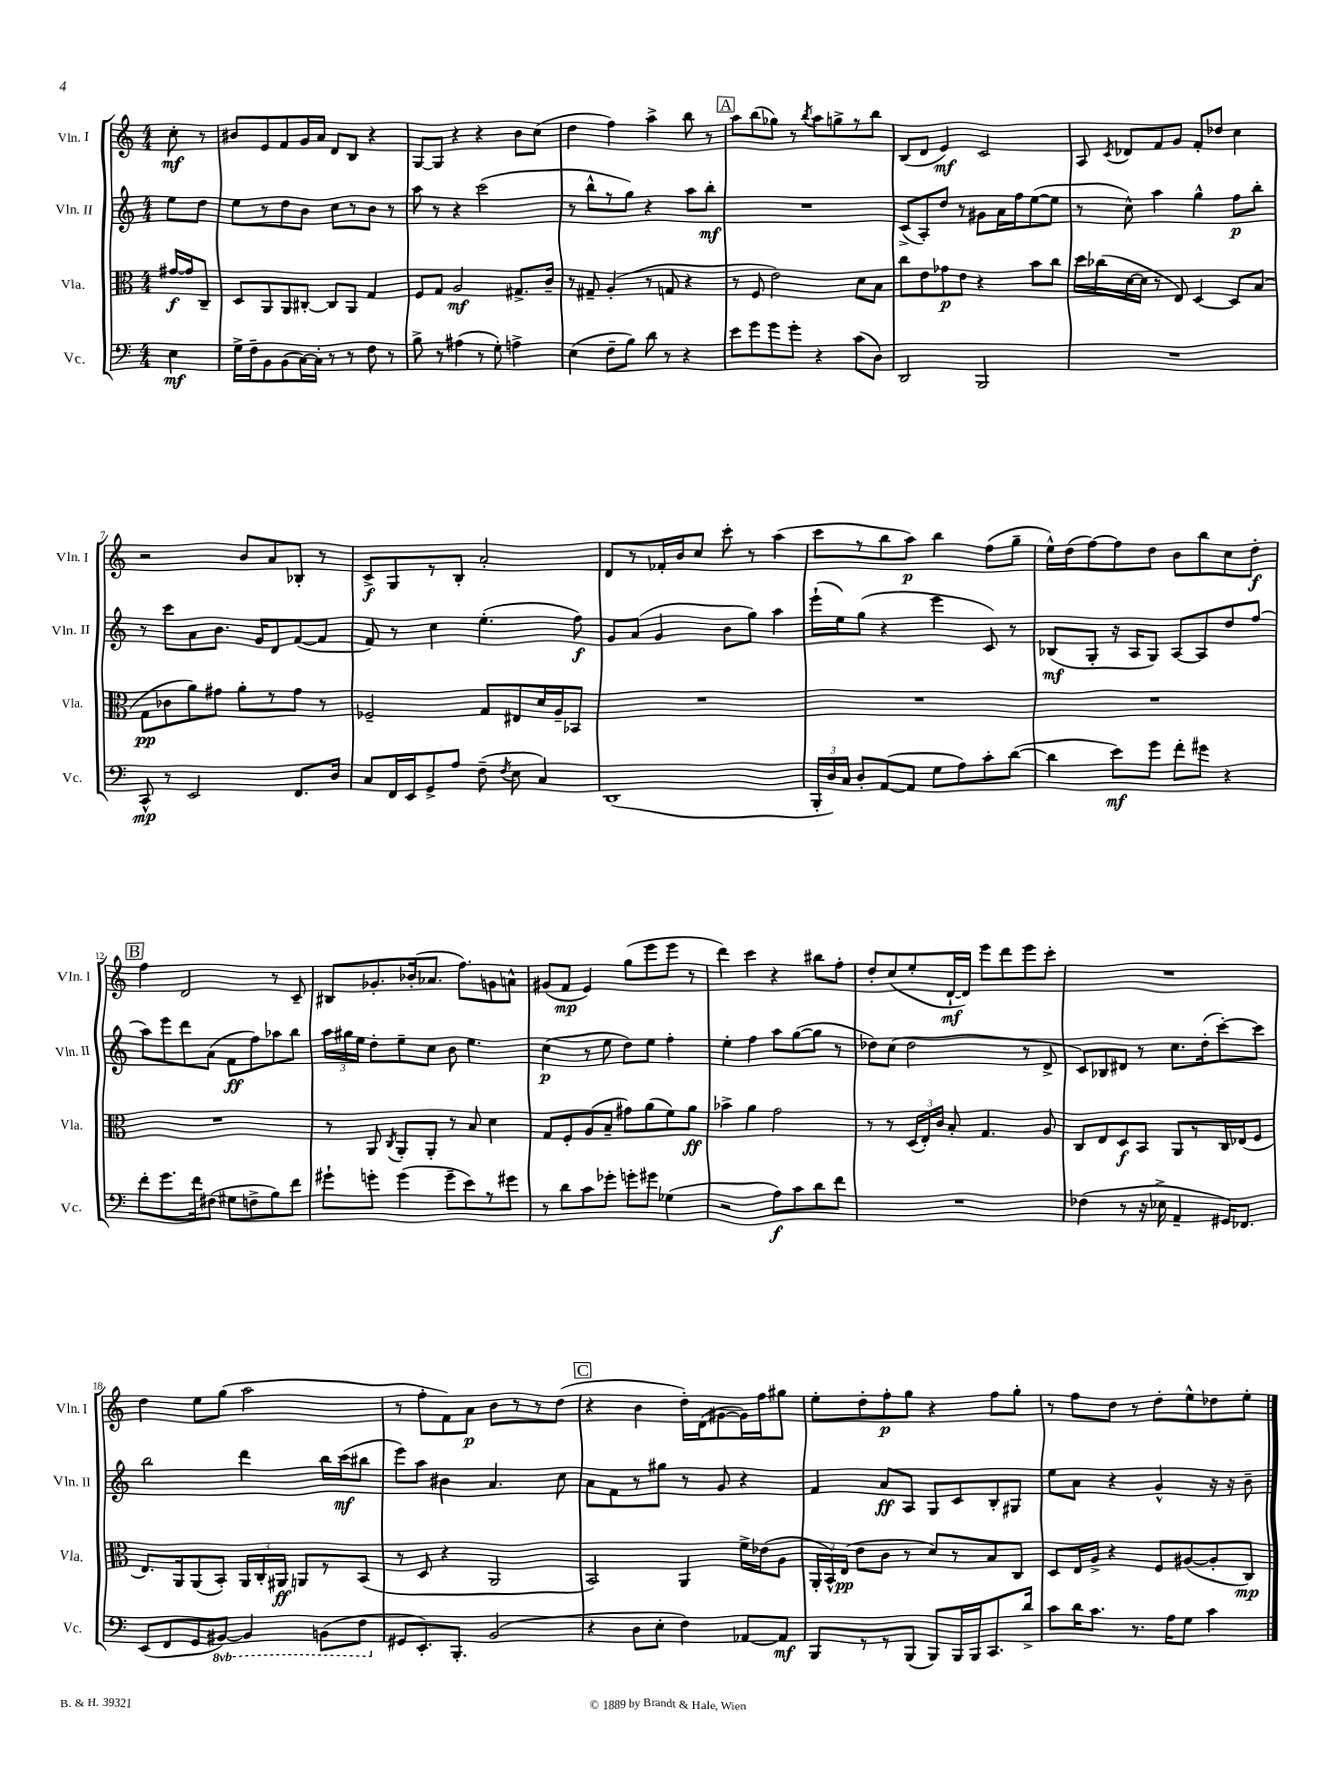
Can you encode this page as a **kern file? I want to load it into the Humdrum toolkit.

**kern	**dynam	**kern	**dynam	**kern	**dynam	**kern	**dynam
*part4	*part4	*part3	*part3	*part2	*part2	*part1	*part1
*staff4	*staff4	*staff3	*staff3	*staff2	*staff2	*staff1	*staff1
*I"Vc.	*	*I"Vla.	*	*I"Vln. II	*	*I"Vln. I	*
*I'Vc.	*	*I'Vla.	*	*I'Vln. II	*	*I'Vln. I	*
*clefF4	*	*clefC3	*	*clefG2	*	*clefG2	*
*k[]	*	*k[]	*	*k[]	*	*k[]	*
*M4/4	*	*M4/4	*	*M4/4	*	*M4/4	*
=	=	=	=	=	=	=	=
4E\	mf	[16g#X/LL	f	8ee\L	.	8cc'\	mf
.	.	16g#/J]	.	.	.	.	.
.	.	8C~/J	.	8dd\J	.	8r	.
=1	=1	=1	=1	=1	=1	=1	=1
16G^\LL	.	8D/L	.	8ee\L	.	8b#X/L	.
16F~\J	.	.	.	.	.	.	.
8BB\	.	8AA/	.	8r	.	8e/	.
(8BB\	.	8AA/	.	8dd\	.	8f/	.
[16C\L)	.	[8C#X'/J	.	8b\J	.	16g/L	.
16C'\JJ]	.	.	.	.	.	16a/JJ	.
8r	.	8C#/L]	.	8cc\L	.	8d/L	.
8r	.	8AA/J	.	8r	.	8B/J	.
8F\	.	4G/	.	8b\J	.	4r	.
8r	.	.	.	8r	.	.	.
=2	=2	=2	=2	=2	=2	=2	=2
8B^\	.	8F/L	.	8aa\	.	[8G/L	.
8r	.	8G/J	.	8r	.	8G/J]	.
(4A#X\	.	2A/	mf	4r	.	4r	.
8r	.	.	.	(2ccc\	.	4r	.
8G'\)	.	.	.	.	.	.	.
4An^\	.	8.G#X^/L	.	.	.	8b\L	.
.	.	.	.	.	.	(8cc\J	.
.	.	16c~/Jk	.	.	.	.	.
=3	=3	=3	=3	=3	=3	=3	=3
(4E\	.	8r	.	8r	.	4dd\	.
.	.	8G#X~/	.	8bb^^\L	.	.	.
8F~\L	.	(4A'/	.	8r	.	4ff\)	.
8B\J)	.	.	.	8gg\J)	.	.	.
8d\	.	8r	.	4r	.	4aa^\	.
8r	.	8Gn/	.	.	.	.	.
4r	.	4r	.	8aa\L	.	8bb\	.
.	.	.	.	8bb'\J	mf	8r	.
!!LO:REH:place=s1:t=A
=4	=4	=4	=4	=4	=4	=4	=4
8e\L	.	8r	.	1r	.	8aa\L	.
8g\	.	8F/	.	.	.	(8bb\	.
8g\	.	2e\)	.	.	.	8gg-X\J)	.
8g'\J	.	.	.	.	.	8r	.
.	.	.	.	.	.	8qbb/	.
4r	.	.	.	.	.	8aa\L	.
.	.	.	.	.	.	8ggn^\	.
(8c\L	.	8d\L	.	.	.	8r	.
8D\J)	.	8B\J	.	.	.	8bb\J	.
=5	=5	=5	=5	=5	=5	=5	=5
2DD/	.	8cc\L	.	(8c^/L	.	(8B/L	.
.	.	8e\	.	8A'/)	.	8d/J	.
.	.	8g-X\	p	8dd/J	.	4e/)	mf
.	.	8e\J	.	8r	.	.	.
2BBB/	.	4r	.	8g#X\L	.	2c/	.
.	.	.	.	16a\L	.	.	.
.	.	.	.	16ff\J	.	.	.
.	.	8b\L	.	([8ee\	.	.	.
.	.	8cc\J	.	8ee\J]	.	.	.
=6	=6	=6	=6	=6	=6	=6	=6
1r	.	16dd\LL	.	8r	.	8A/	.
.	.	(16cc-X\	.	.	.	.	.
.	.	.	.	.	.	8qc/	.
.	.	[16d\	.	8cc^^\)	.	8d-X/L	.
.	.	16d\JJ]	.	.	.	.	.
.	.	8r	.	4aa\	.	8f/	.
.	.	8E/)	.	.	.	8g/J	.
.	.	[4D/	.	4gg^^\	.	8f'/L	.
.	.	.	.	.	.	8dd-X/J	.
.	.	8D/L]	.	8ff\L	p	4cc\	.
.	.	(8B/J	.	8bb'\J	.	.	.
!!LO:LB:g=z
=7	=7	=7	=7	=7	=7	=7	=7
8CC^^/	mp	8G\L	pp	8r	.	2r	.
8r	.	8c-X\	.	8ccc\L	.	.	.
2EE/	.	8a\)	.	8a\	.	.	.
.	.	8g#X\J	.	8.b\J	.	.	.
.	.	8a'\L	.	.	.	8b/L	.
.	.	.	.	16g/KL	.	.	.
.	.	8r	.	8d/	.	8a/	.
8.FF/L	.	8g#\J	.	([8f/	.	8B-X'/J	.
.	.	8r	.	8f/J]	.	8r	.
16D/Jk	.	.	.	.	.	.	.
=8	=8	=8	=8	=8	=8	=8	=8
8C/L	.	2F-X~/	.	8f/)	.	8c^/L	f
16FF/L	.	.	.	8r	.	8G/	.
16EE/J	.	.	.	.	.	.	.
8GG^/	.	.	.	4cc\	.	8r	.
8A/J	.	.	.	.	.	8B'/J	.
(8F~\	.	8G/L	.	(4.ee'\	.	2a'/	.
8qF/	.	.	.	.	.	.	.
8E\	.	8E#X/	.	.	.	.	.
4C/)	.	16d/L	.	.	.	.	.
.	.	16A~/J	.	.	.	.	.
.	.	8BB-X/J	.	8ff\)	f	.	.
=9	=9	=9	=9	=9	=9	=9	=9
(1DD	.	1r	.	8g/L	.	8d/L	.
.	.	.	.	(8a/J	.	8r	.
.	.	.	.	4g/	.	16f-X'/L	.
.	.	.	.	.	.	16b/J	.
.	.	.	.	.	.	8cc/J	.
.	.	.	.	8b\L	.	8ccc'\	.
.	.	.	.	8gg\J)	.	8r	.
.	.	.	.	4aa\	.	(4aa\	.
=10	=10	=10	=10	=10	=10	=10	=10
24BBB'/LL	.	1r	.	(16eee`\LL	.	8ccc\L	.
24D/)	.	.	.	.	.	.	.
.	.	.	.	16ee\J)	.	.	.
24C/JJ	.	.	.	.	.	.	.
8D'/L	.	.	.	(8gg\J	.	8r	.
([8AA/	.	.	.	4r	.	8bb\	.
8AA/J]	.	.	.	.	.	8aa\J)	p
8G\L	.	.	.	4eee\	.	4bb\	.
8A\)	.	.	.	.	.	.	.
8c'\	.	.	.	8c/)	.	(8ff\L	.
([8d\J	.	.	.	8r	.	8gg~\J	.
=11	=11	=11	=11	=11	=11	=11	=11
4d\]	.	1r	.	(8B-X/L	mf	16ee^^\LL)	.
.	.	.	.	.	.	(16dd\J	.
.	.	.	.	8G'/J	.	[8ff\)	.
8e\L)	mf	.	.	16r	.	8ff\]	.
.	.	.	.	16A/KL	.	.	.
8g\J	.	.	.	8G/J)	.	8dd\J	.
8f'\L	.	.	.	[8A/L	.	8b\L	.
8g#X\J	.	.	.	8A/]	.	8bb\	.
4r	.	.	.	8dd/	.	8cc\	.
.	.	.	.	(8ff/J	.	8dd'\J	f
!!LO:LB:g=z
!!LO:REH:place=s1:t=B
=12	=12	=12	=12	=12	=12	=12	=12
8f'\L	.	1r	.	8aa\L)	.	4ff\	.
8.g\	.	.	.	8eee\	.	.	.
.	.	.	.	8ddd\	.	2d/	.
16f\k	.	.	.	.	.	.	.
(8F#X\J	.	.	.	(8a\J	.	.	.
8G#X\L	.	.	.	8f\L	ff	.	.
8Fn^\	.	.	.	8ff\)	.	.	.
8B\)	.	.	.	8aa-X\	.	8r	.
8f\J	.	.	.	8bb\J	.	8c~/	.
=13	=13	=13	=13	=13	=13	=13	=13
8g#X`\L	.	8r	.	24aa\LL	.	8B#X/L	.
.	.	.	.	24gg#X\	.	.	.
.	.	.	.	24ee\JJ	.	.	.
8gn'\J	.	8AA/	.	8dd'\L	.	8.g-X'/	.
.	.	8qC/	.	.	.	.	.
(4g\	.	8AA'/L	.	8ee~\	.	.	.
.	.	.	.	.	.	(16b-X'/k	.
.	.	8AA'/J	.	8cc\J	.	8.a-X/J	.
8g~\L	.	8r	.	8b\	.	.	.
.	.	.	.	.	.	8.ff\L)	.
8e\)	.	8B/	.	4.ee\	.	.	.
8r	.	4d\	.	.	.	8gn\	.
8g#X\J	.	.	.	.	.	8an^^\J	.
=14	=14	=14	=14	=14	=14	=14	=14
8r	.	8G/L	.	(4cc\	p	(8g#X/L	.
8d\L	.	8F'/	.	.	.	8f/J	mp
8c\	.	(8A/	.	8r	.	4e/)	.
8g-X'\J	.	8B~/J	.	8ee\	.	.	.
8gn'\L	.	8g#X\L)	.	8dd\L)	.	(8gg\L	.
8g#X\J	.	(8a\	.	8ee\J	.	8eee\	.
(4G-X\	.	8f\)	.	4ff'\	.	8eee\J	.
.	.	8a\J	ff	.	.	8r	.
=15	=15	=15	=15	=15	=15	=15	=15
2r	.	4b-X^\	.	4ee'\	.	4ddd\)	.
.	.	4a\	.	4ff\	.	4ccc\	.
8A\L)	f	2g\	.	8aa\L	.	4r	.
8c\	.	.	.	([8gg\	.	.	.
8d\	.	.	.	8gg\J]	.	8bb#X\L	.
8f\J	.	.	.	8r	.	8ff'\J	.
=16	=16	=16	=16	=16	=16	=16	=16
1r	.	8r	.	8dd-X\L)	.	8dd'/L	.
.	.	8r	.	(8cc\J	.	(8cc/	.
.	.	(24D/LL	.	2dd-\	.	8ee'/	.
.	.	24E'/)	.	.	.	.	.
.	.	24c/JJ	.	.	.	.	.
.	.	8B'/	.	.	.	[16d`/L	mf
.	.	.	.	.	.	16d/JJ])	.
.	.	4.G/	.	.	.	8eee\L	.
.	.	.	.	.	.	8ddd\	.
.	.	.	.	8r	.	8eee\	.
.	.	8A/	.	8d^/	.	8ccc'\J	.
=17	=17	=17	=17	=17	=17	=17	=17
(4F-X\	.	8C/L	.	8c/L)	.	1r	.
.	.	8E/	.	8B-X/	.	.	.
8r	.	8D/	f	8d#X/J	.	.	.
16r	.	8BB/J	.	8r	.	.	.
16E-X^\	.	.	.	.	.	.	.
4AA~/	.	8AA/L	.	8.cc\L	.	.	.
.	.	8r	.	.	.	.	.
.	.	.	.	(16dd'\k	.	.	.
16GG#X/KL)	.	16C/L	.	[8ccc'\)	.	.	.
8.FF-X/J	.	(16E-X/J	.	.	.	.	.
.	.	8F/J	.	8ccc\J]	.	.	.
!!LO:LB:g=z
=18	=18	=18	=18	=18	=18	=18	=18
(8EE/L	.	8.E/L)	.	2bb\	.	4dd\	.
8FF/	.	.	.	.	.	.	.
.	.	16AA/k	.	.	.	.	.
8GG/	.	(8AA/	.	.	.	8ee\L	.
*8ba	*	*	*	*	*	*	*
[8BBB#X/J)	.	8BB'/J)	.	.	.	(8gg\J	.
4BBB#/]	.	24AA/LL	.	4ddd\	.	2aa\	.
.	.	24C'/	.	.	.	.	.
.	.	24AA#X/JJ	ff	.	.	.	.
.	.	8AAn/L	.	.	.	.	.
(8BBBn\L	.	8r	.	16bb\LL	.	.	.
.	.	.	.	(16ccc\J	mf	.	.
8FF\J	.	(8BB/J	.	8bb#X\J	.	.	.
=19	=19	=19	=19	=19	=19	=19	=19
*X8ba	*	*	*	*	*	*	*
8GG#X/L	.	8r	.	8eee\L)	.	8r	.
8.EE'/)	.	8D/	.	8aa\J	.	8ff'\L	.
.	.	4r	.	4b#X\	.	8f\)	.
8.BBB'/J	.	.	.	.	.	.	.
.	.	.	.	.	.	8a\J	p
(2BB/	.	2AA/	.	4.a/	.	8b\L	.
.	.	.	.	.	.	8r	.
.	.	.	.	.	.	8r	.
.	.	.	.	8cc\	.	(8dd\J	.
!!LO:REH:place=s1:t=C
=20	=20	=20	=20	=20	=20	=20	=20
4r	.	2BB/)	.	8a\L	.	4r	.
.	.	.	.	8f\	.	.	.
8D\L	.	.	.	8r	.	4b\	.
8E'\J	.	.	.	8gg#X\J	.	.	.
4F\)	.	4AA/	.	8r	.	16dd'\LL)	.
.	.	.	.	.	.	(16d\J	.
.	.	.	.	8g/	.	[8g#X\	.
[8AA-X/L	.	16f^\LL	.	4r	.	16g#\L])	.
.	.	(16e-X\J	.	.	.	16ff\J	.
8AA-/J]	mf	8A\J	.	.	.	8gg#X\J	.
=21	=21	=21	=21	=21	=21	=21	=21
8BBB/L	.	24AA'/LL	.	4f/	.	8ee'\L	.
.	.	24BB^^/)	.	.	.	.	.
.	.	(24E/JJ	pp	.	.	.	.
8r	.	8e\L	.	.	.	8dd'\	.
8r	.	8c\J	.	8a/L	ff	8ff'\	p
(8BBB/J	.	8r	.	8A/J	.	8gg\J	.
8BBB/L)	.	8d/L)	.	8G/L	.	4r	.
16BBB/L	.	8r	.	8c/	.	.	.
16BBB/J	.	.	.	.	.	.	.
8.CC/	.	8B/	.	8B'/	.	8ff\L	.
.	.	8C/J	.	8G#X/J	.	8gg'\J	.
16d^/Jk	.	.	.	.	.	.	.
=22	=22	=22	=22	=22	=22	=22	=22
8c\L	.	8D/L	.	8ee\L	.	8r	.
16d\K	.	16E/L	.	8a\J	.	8ff\L	.
8.c\J	.	16A^/JJ	.	.	.	.	.
.	.	4r	.	4r	.	8dd\J	.
8.r	.	.	.	.	.	8r	.
.	.	8F/L	.	4g^^/	.	8dd'\L	.
16A\KL	.	.	.	.	.	.	.
8G\J	.	([8A#X/	.	.	.	8ee^^\	.
4c\	.	8A#'/]	.	16r	.	8dd-X\	.
.	.	.	.	16r	.	.	.
.	.	8C/J)	mp	8b~\	.	8ee'\J	.
==	==	==	==	==	==	==	==
*-	*-	*-	*-	*-	*-	*-	*-
